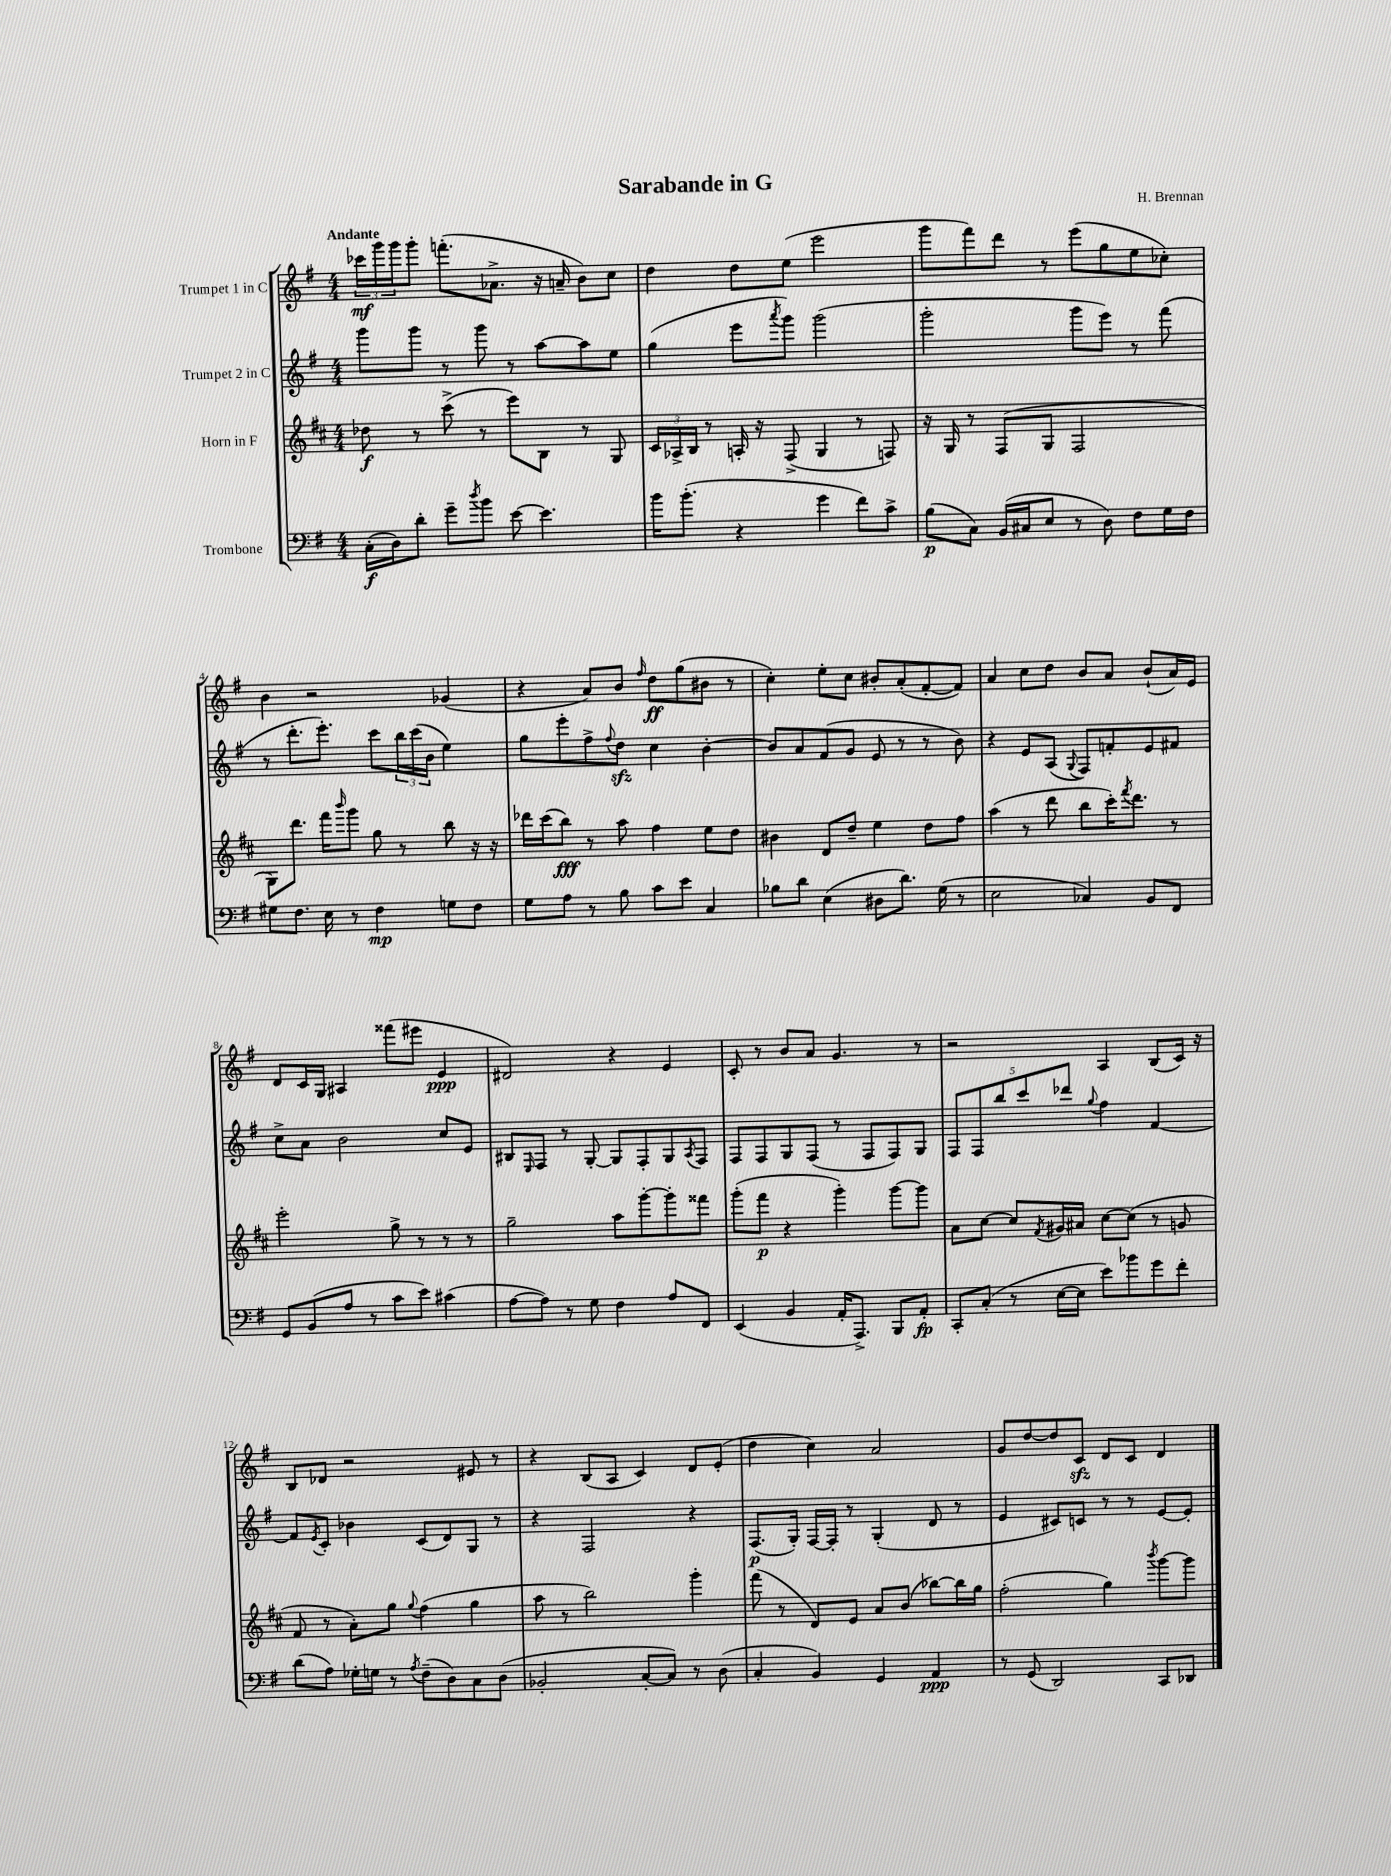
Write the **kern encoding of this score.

**kern	**kern	**kern	**kern
*staff4	*staff3	*staff2	*staff1
*clefF4	*clefG2	*clefG2	*clefG2
*k[f#]	*k[f#c#]	*k[f#]	*k[f#]
*M4/4	*M4/4	*M4/4	*M4/4
(16C'\LL	8dd-\	8ggg\L	24ccc-\LL
.	.	.	24ggg\
16D\J)	.	.	.
.	.	.	24ggg\J
8d'\J	8r	8ggg\J	8ggg'\J
8g~\L	(8ccc#^\	8r	(8.fff'\L
8qdd/	.	.	.
8b\J	8r	8ggg\	.
.	.	.	8.a-^\J
[8e\	8eee\L)	8r	.
4.e\]	8B\J	[8aa\L	16r
.	.	.	16a~/
.	8r	8aa\]	8b\L)
.	8G/	8ee\J	8cc\J
=	=	=	=
16b\LK	24c#/LL	(4gg\	4dd\
.	24A-^/	.	.
(8.b'\J	.	.	.
.	24B/JJ	.	.
.	8r	.	.
4r	16A'/	8eee\L	8dd\L
.	16r	.	.
.	.	8qaaa/	.
.	(8F#^/	8ggg\J)	(8ee\J
4g\	4G/	(2ggg\	2eee\
8f#\L)	8r	.	.
8c^\J	8F/)	.	.
=	=	=	=
(8B\L	16r	2ggg'\	8ggg\L
.	16G/	.	.
8C\J)	8r	.	8fff#\)
(16BB/LL	(8F#/L	.	8ddd\J
16C#/J	.	.	.
8E/J	8G/J	.	8r
8r	2F#/	8ggg\L	(8eee\L
8D\)	.	8eee\J)	8gg\
8F#\L	.	8r	8ee\
16G\L	.	(8fff#\	8cc-'\J)
16F#\JJ	.	.	.
=	=	=	=
8G#\L	8G\L)	8r	4b\
8.F#\J	8.ddd\J	8.ddd'\L	.
.	.	.	2r
16E\	16fff#\LK	8.eee'\J)	.
.	16qqbbb/	.	.
8r	8ggg\J	.	.
4F#\	8gg\	8ccc\L	.
.	8r	24bb\L	.
.	.	(24ccc\	.
.	.	24b\JJ	.
8G\L	8bb\	4ee\)	(4g-/
8F#\J	16r	.	.
.	16r	.	.
=	=	=	=
8G\L	16ddd-\LL	8gg\L	4r
.	(16ccc#\J	.	.
8A\J	8bb\J)	8eee'\	.
8r	8r	8ff#^\	8a/L)
.	.	8qqff#/	.
8B\	8aa\	8dd\J	8b/J
.	.	.	16qqff#/
8c\L	4ff#\	4cc\	8dd\L
8e\J	.	.	(8gg\
4C/	8ee\L	[4b'\	8b#\J
.	8dd\J	.	8r
=	=	=	=
8B-\L	4b#\	8b/]L	4cc'\)
8d\J	.	8a/	.
(4E\	8d/L	(8f#/	8ee'\L
.	8dd~/J	8g/J	8cc\J
8D#\L	4ee\	8e/	8b#'/L
8.d\J)	.	8r	(8a'/
.	8dd\L	8r	[8f#'/
(16G\	.	.	.
8r	8ff#\J	8b\)	8f#/]J)
=	=	=	=
2E\	(4aa\	4r	4a/
.	8r	8e/L	8cc\L
.	8ddd\	(8A/J	8dd\J
.	.	8qqG/	.
4C-/)	8bb\L	8F#/L)	8b/L
.	16ccc#'\K)	8f'/	8a/J
.	8qfff#/	.	.
.	8.ddd\J	.	.
8BB/L	.	8e/	(8b`/L
8FF#/J	8r	8f#/J	16a/L)
.	.	.	16e/JJ
=	=	=	=
8GG/L	2eee'\	8cc^\L	8d/L
(8BB/	.	8a\J	16c/L
.	.	.	16G/JJ
8A/J	.	2b\	4A#/
8r	.	.	.
8c\L	8gg^\	.	(8fff##\L
8e\J)	8r	.	8eee#\J
(4c#\	8r	8cc/L	4e/
.	8r	8e/J	.
=	=	=	=
[8A\L	2gg~\	8B#/L	2d#/)
.	.	16qqE/	.
8A\]J)	.	8F#/J	.
8r	.	8r	.
8G\	.	[8G'/	.
4F#\	8aa\L	8G/]L	4r
.	[8ggg'\	8F#'/	.
8A/L	8ggg'\]	8G/	4e/
.	.	8qA/	.
8FF#/J	8fff##\J	8F#/J	.
=	=	=	=
(4EE/	(8ggg'\L	8F#/L	8c'/
.	8fff#\J	8F#/	8r
4BB/	4r	8G/	8b/L
.	.	(8F#/J	8a/J
16AA'/LK	4ggg'\)	8r	4.g/
8.AAA^/J)	.	.	.
.	.	8F#/L	.
8BBB/L	[8ggg\L	8F#/)	.
8AA'/J	8ggg\]J	8G/J	8r
=	=	=	=
8CC'/L	8a\L	10F#/L	2r
.	.	10F#/	.
(8C'/J	[8cc#\J	.	.
.	.	10bb/	.
8r	8cc#/]L	.	.
.	.	10ccc/	.
.	8qf#/	.	.
[16E\LL	16g#/L	.	.
.	.	10ddd-/J	.
16E\]JJ	16a#/JJ	.	.
.	.	8qqgg/	.
8e\L)	[8cc#\L	4ff#\	4A/
8b-\	(8cc#\]J	.	.
8g\	8r	[4f#/	(8B/L
8f#'\J	8g/	.	16c/Jk)
.	.	.	16r
=	=	=	=
(8d\L	8f#/	8f#/]L	8B/L
.	.	8qe/	.
8A\J)	8r	8c'/J	8d-/J
16G-'\LL	8a'\L)	4b-\	2r
16G\JJ	.	.	.
8r	8gg\J	.	.
8qA/	8qqgg/	.	.
(8F#~\L	(4ff#\	(8c/L	.
8D\)	.	8d/)	.
8C\	4gg\	8G/J	8e#/
(8D\J	.	8r	8r
=	=	=	=
2BB-'/	8aa\	4r	4r
.	8r	.	.
.	2bb\)	2F#/	(8B/L
.	.	.	8A/J
[8C'/L	.	.	4c/)
8C/]J)	.	.	.
8r	4ggg'\	4r	8d/L
(8D\	.	.	(8e'/J
=	=	=	=
4C'/	(8fff#\	(8.F#/L	4dd\
.	8r	.	.
.	.	16G'/Jk)	.
4BB/)	8d/L)	[16F#/LL	4cc\)
.	.	16F#'/]JJ	.
.	8e/J	8r	.
4GG/	8a/L	(4G'/	2a/
.	(8b/J	.	.
4AA/	[8bb-\L)	8d/	.
.	16bb-\]L	8r	.
.	16gg\JJ	.	.
=	=	=	=
8r	(2ff#'\	4e/	8g/L
(8GG/	.	.	[8dd/
2DD/)	.	8c#/L)	8dd/]
.	.	8c/J	8c/J
.	4gg\)	8r	8d/L
.	.	8r	8c/J
.	8qbbb/	.	.
8CC/L	[8ggg\L	[8e/L	4d/
8DD-/J	8ggg\]J	8e'/]J	.
==	==	==	==
*-	*-	*-	*-
